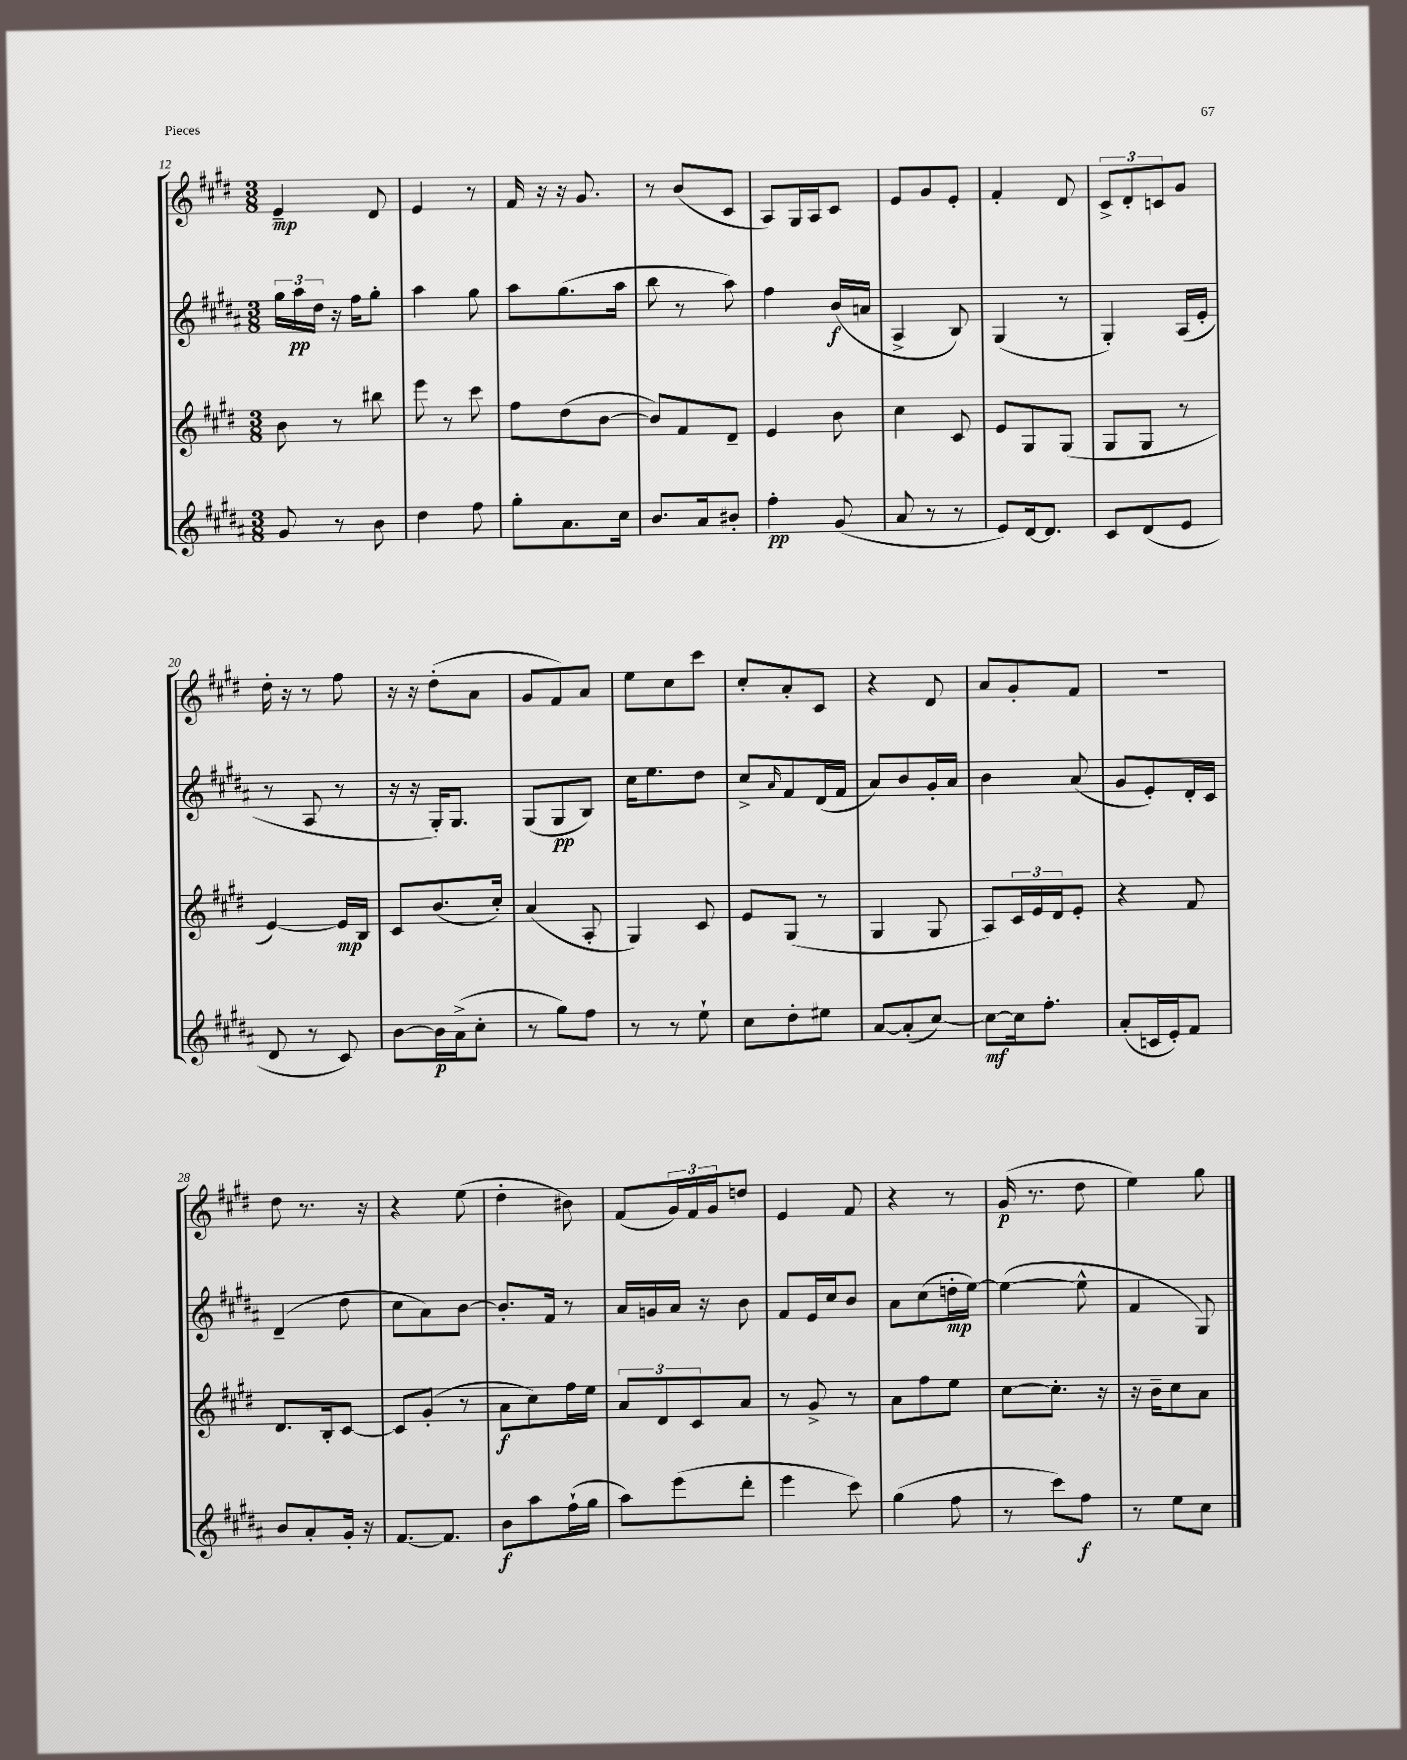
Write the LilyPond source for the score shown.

<<
\new StaffGroup <<
\new Staff = "s0" {
    \clef treble \key e \major \numericTimeSignature \time 3/8
    e'4--\mp dis'8 |
    e'4 r8 |
    fis'16 r16 r16 gis'8. |
    r8 b'8( cis'8 |
    a8) gis16 a16 cis'8 |
    e'8 gis'8 e'8-. |
    fis'4-. dis'8 |
    \tuplet 3/2 { cis'8-> dis'8-. c'8 } gis'8 |
    dis''16-. r16 r8 fis''8 |
    r16 r16 dis''8-.( a'8 |
    gis'8 fis'8) a'8 |
    e''8 cis''8 cis'''8 |
    cis''8-. a'8-. cis'8 |
    r4 dis'8 |
    a'8 gis'8-. fis'8 |
    R4. |
    dis''8 r8. r16 |
    r4 e''8( |
    dis''4-. bis'8) |
    fis'8( \tuplet 3/2 { gis'16) fis'16 gis'16 } d''8 |
    e'4 fis'8 |
    r4 r8 |
    gis'16\p( r8. dis''8 |
    e''4) gis''8 \bar "|." |
}
\new Staff = "s1" {
    \clef treble \key b \major \numericTimeSignature \time 3/8
    \tuplet 3/2 { gis''16 ais''16\pp dis''16 } r16 fis''16 gis''8-. |
    ais''4 gis''8 |
    ais''8 gis''8.( ais''16 |
    b''8 r8 ais''8) |
    fis''4 b'16\f( a'16 |
    ais4-> b8) |
    gis4( r8 |
    gis4-.) ais16( e'16-. |
    r8 ais8 r8 |
    r16 r16 gis16-.) gis8. |
    gis8( gis8\pp b8) |
    cis''16 e''8. dis''8 |
    cis''8-> \grace { ais'16 } fis'8 dis'16( fis'16 |
    ais'8) b'8 gis'16-. ais'16 |
    b'4 ais'8( |
    gis'8 e'8-.) dis'16-. cis'16 |
    dis'4--( dis''8 |
    cis''8 ais'8) b'8~ |
    b'8.-. fis'16 r8 |
    ais'16 g'16 ais'16 r16 b'8 |
    fis'8 e'16 cis''16 b'8 |
    ais'8 cis''8( d''16-.\mp e''16~) |
    e''4~( e''8-^ |
    fis'4 gis8) \bar "|." |
}
\new Staff = "s2" {
    \clef treble \key e \major \numericTimeSignature \time 3/8
    b'8 r8 bis''8 |
    e'''8 r8 cis'''8 |
    fis''8 dis''8( b'8~ |
    b'8) fis'8 dis'8-- |
    e'4 b'8 |
    cis''4 cis'8 |
    e'8 gis8 gis8( |
    gis8 gis8 r8 |
    e'4~) e'16\mp b16 |
    cis'8 b'8.( cis''16-.) |
    a'4( a8-. |
    gis4) cis'8 |
    e'8 gis8( r8 |
    gis4 gis8 |
    a8) \tuplet 3/2 { cis'16 e'16 dis'16 } e'8-. |
    r4 fis'8 |
    dis'8. b16-. cis'8~ |
    cis'8 gis'8-.( r8 |
    a'8\f cis''8) fis''16 e''16 |
    \tuplet 3/2 { a'8 dis'8 cis'8 } a'8 |
    r8 gis'8-> r8 |
    a'8 fis''8 e''8 |
    cis''8~ cis''8.-. r16 |
    r16 b'16-- cis''8 a'8 \bar "|." |
}
\new Staff = "s3" {
    \clef treble \key b \major \numericTimeSignature \time 3/8
    gis'8 r8 b'8 |
    dis''4 fis''8 |
    gis''8-. ais'8. cis''16 |
    b'8. ais'16 bis'8-. |
    fis''4-.\pp gis'8( |
    ais'8 r8 r8 |
    e'8) dis'16~ dis'8. |
    cis'8 dis'8( e'8 |
    dis'8 r8 cis'8) |
    b'8~ b'16\p ais'16->( cis''8-. |
    r8 gis''8) fis''8 |
    r8 r8 e''8-! |
    cis''8 dis''8-. eis''8 |
    ais'8~ ais'8-.( cis''8~) |
    cis''8~\mf cis''16 fis''8.-. |
    ais'8-.( c'16 e'16-.) fis'8 |
    b'8 ais'8-. gis'16-. r16 |
    fis'8.~ fis'8. |
    b'8\f ais''8 fis''16-!( gis''16 |
    ais''8) e'''8( dis'''8-. |
    e'''4 cis'''8) |
    gis''4( fis''8 |
    r8 cis'''8) fis''8\f |
    r8 e''8 cis''8 \bar "|." |
}
>>
>>
\layout { \context { \Score currentBarNumber = #12 } }
